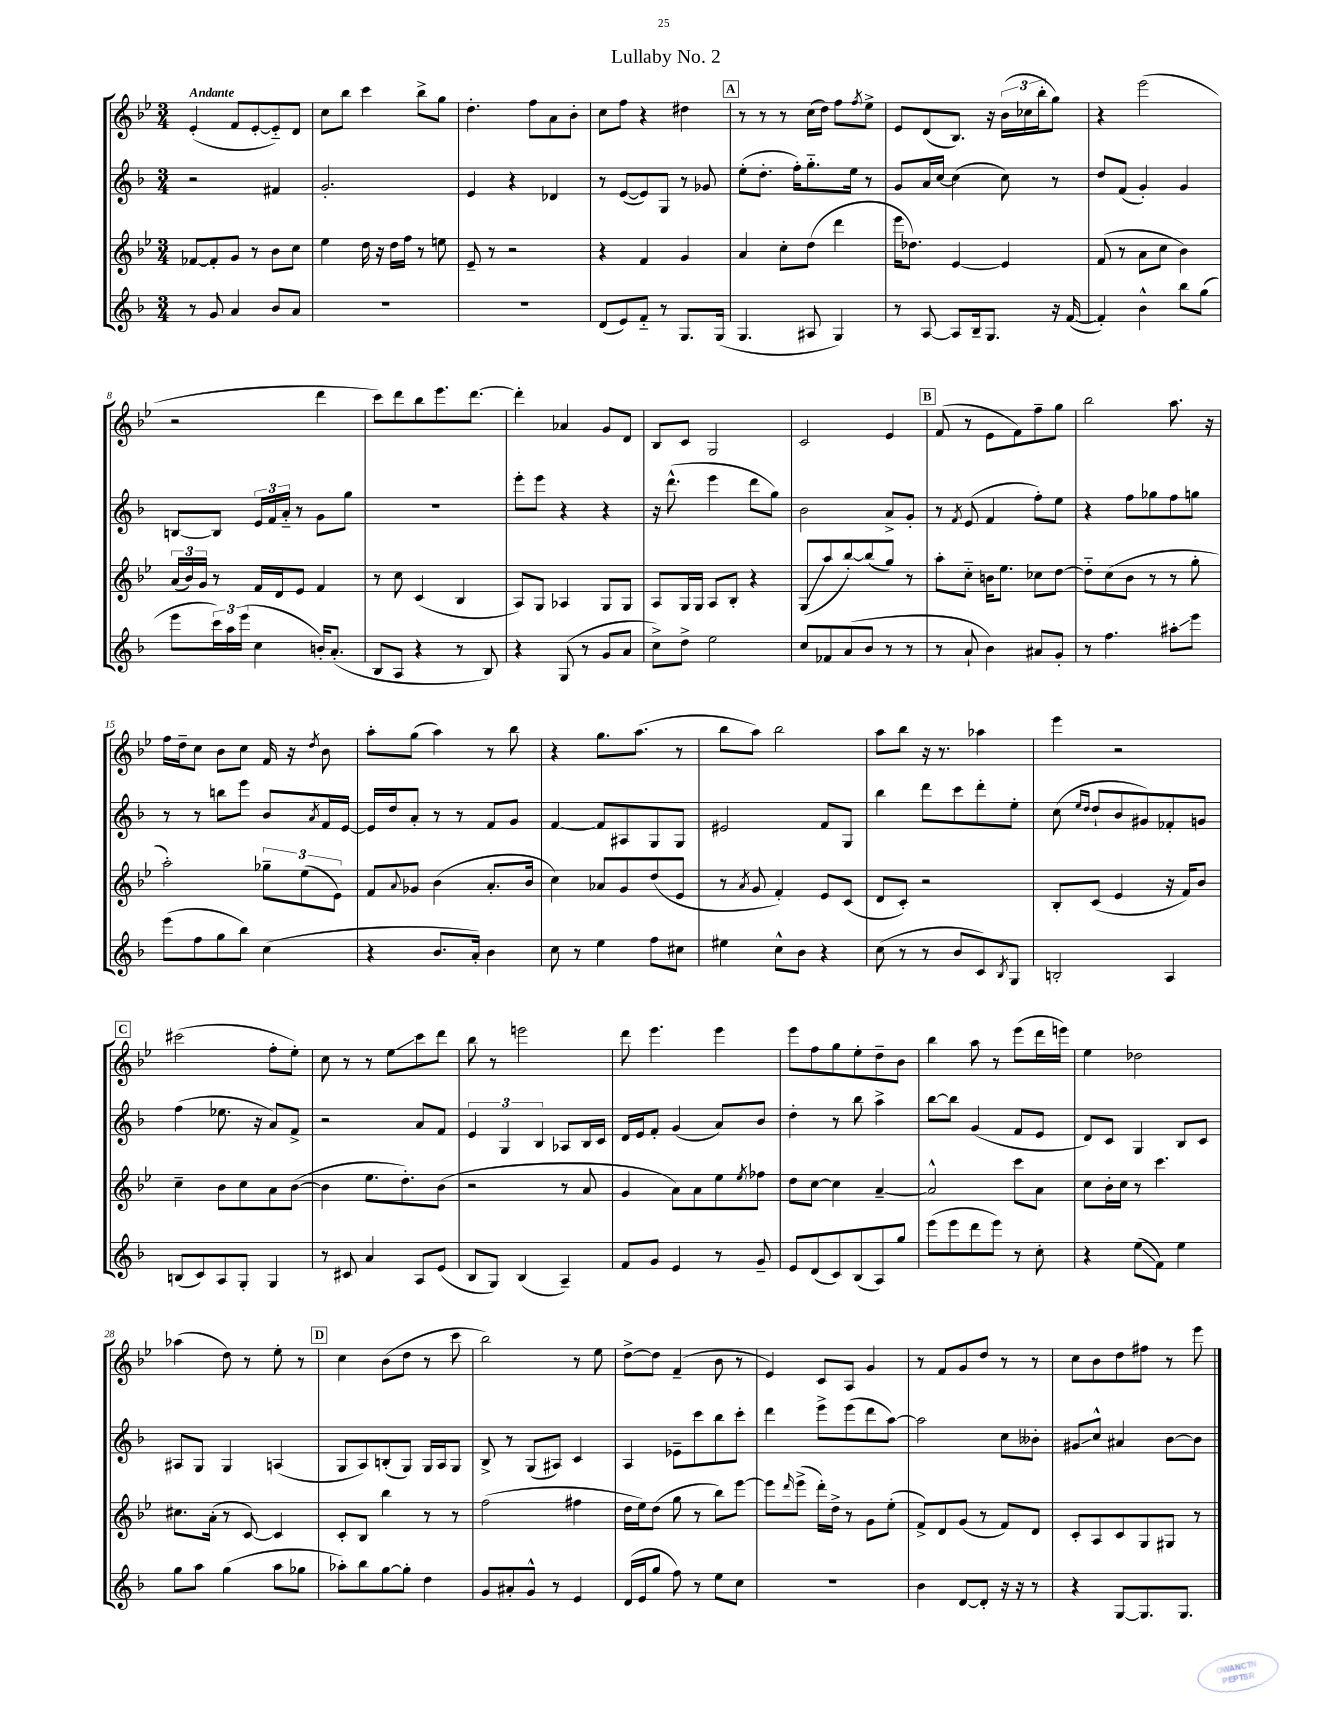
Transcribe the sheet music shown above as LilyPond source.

\header { title = "Lullaby No. 2" }
<<
\new StaffGroup <<
\new Staff = "s0" {
    \clef treble \key bes \major \numericTimeSignature \time 3/4 \tempo "Andante"
    ees'4-.( f'8 ees'8~-. ees'8-_) d'8 |
    c''8 bes''8 c'''4 bes''8-> g''8 |
    d''4.-. f''8 a'8 bes'8-. |
    c''8 f''8 r4 dis''4 |
    \mark \markup { \box "A" } r8 r8 r8 c''16( d''16) f''8 \acciaccatura { f''8 } ees''8-> |
    ees'8 d'8( bes8.) r16 \tuplet 3/2 { bes'16( ces''16 bes''16-. } g''8) |
    r4 ees'''2( |
    r2 d'''4 |
    c'''8) d'''8 bes''8 ees'''8. d'''8.~ |
    d'''4-. aes'4 g'8 d'8 |
    bes8 c'8 g2 |
    c'2 ees'4 |
    \mark \markup { \box "B" } f'8( r8 ees'8 f'8) f''8-- g''8 |
    bes''2 a''8. r16 |
    f''16 d''16-- c''8 bes'8 c''8 f'16 r16 \acciaccatura { d''8 } bes'8 |
    a''8-. g''8( a''4) r8 bes''8 |
    r4 g''8. a''8.( r8 |
    bes''8 a''8) bes''2 |
    a''8 bes''8 r16 r8. aes''4 |
    ees'''4 r2 |
    \mark \markup { \box "C" } cis'''2( f''8-. ees''8-.) |
    c''8 r8 r8 ees''8\glissando c'''8 d'''8 |
    bes''8 r8 e'''2 |
    d'''8 ees'''4. ees'''4 |
    ees'''8 f''8 g''8 ees''8-. d''8-- bes'8 |
    bes''4 a''8 r8 ees'''8( d'''16 e'''16) |
    ees''4 des''2 |
    aes''4( d''8) r8 ees''8-. r8 |
    \mark \markup { \box "D" } c''4 bes'8( d''8 r8 c'''8 |
    bes''2) r8 ees''8 |
    d''8~-> d''8 f'4--( bes'8 r8 |
    ees'4) c'8 a8 g'4 |
    r8 f'8 g'8 d''8 r8 r8 |
    c''8 bes'8 d''8 fis''8 r8 ees'''8 \bar "|." |
}
\new Staff = "s1" {
    \clef treble \key f \major \numericTimeSignature \time 3/4
    r2 fis'4 |
    g'2.-. |
    e'4 r4 des'4 |
    r8 e'8~( e'8) g8 r8 ges'8 |
    \mark \markup { \box "A" } e''8-.( d''8.-. f''16-.) g''8.-_ e''16 r8 |
    g'8 a'16 c''16~ c''4( c''8) r8 |
    d''8 f'8( g'4-.) g'4 |
    b8~ b8 \tuplet 3/2 { e'16 f'16 a'16-_ } r8 g'8 g''8 |
    R2. |
    e'''8-. e'''8 r4 r4 |
    r16 d'''8.-^( e'''4 d'''8 g''8) |
    bes'2 a'8-> g'8-. |
    \mark \markup { \box "B" } r8 \acciaccatura { f'8 } e'8( f'4 f''8-.) e''8 |
    r4 f''8 ges''8 f''8 g''8 |
    r8 r8 b''8 e'''8 bes'8 \acciaccatura { a'8 } f'16 e'16~ |
    e'16 d''16 a'8-. r8 r8 f'8 g'8 |
    f'4~ f'8 ais8 g8 g8 |
    eis'2 f'8 g8 |
    bes''4 d'''8 c'''8 d'''8-. e''8-. |
    c''8( \grace { e''16 d''16 } d''8-! bes'8 gis'8) fes'8-. g'8 |
    \mark \markup { \box "C" } f''4( ees''8. r16 a'8) f'8-> |
    r2 a'8 f'8 |
    \tuplet 3/2 { e'4 g4 bes4 } aes8 bes16 c'16 |
    d'16 e'16 f'8-. g'4( a'8) bes'8 |
    d''4-. r8 bes''8 a''4-> |
    bes''8~ bes''8 g'4( f'8 e'8 |
    d'8) c'8 g4 bes8 c'8 |
    ais8 g8 g4 a4( |
    \mark \markup { \box "D" } g8 a8) b8-.( g8) g16 a16 g8 |
    bes8-> r8 g8( ais8) c'4 |
    a4 ees'8-- c'''8 bes''8 c'''8-. |
    d'''4 e'''8-> e'''8( d'''8 a''8~) |
    a''2 c''8 beses'8-. |
    gis'8\glissando c''8-^ ais'4 bes'8~ bes'8 \bar "|." |
}
\new Staff = "s2" {
    \clef treble \key bes \major \numericTimeSignature \time 3/4
    fes'8~ fes'8-. g'8 r8 bes'8 c''8 |
    ees''4 d''16 r16 d''16 f''16 r8 e''8 |
    ees'8-- r8 r2 |
    r4 f'4 g'4 |
    \mark \markup { \box "A" } a'4 c''8-. d''8( d'''4 |
    ees'''16 des''8.) ees'4~ ees'4 |
    f'8( r8 a'8 c''8 bes'4) |
    \tuplet 3/2 { a'16( bes'16) g'16 } r8 f'16 d'16 ees'8 f'4 |
    r8 c''8 c'4( bes4 |
    a8) g8 aes4 g8 g8 |
    a8 g16 g16 a8 bes8-. r4 |
    g8\glissando( a''8 bes''8~-.) bes''8( g''8) r8 |
    \mark \markup { \box "B" } a''8-. c''8-_ b'16 ees''8. ces''8 d''8~ |
    d''8-_ c''8( bes'8 r8 r8 g''8-. |
    a''2-.) \tuplet 3/2 { ges''8-- ees''8( ees'8) } |
    f'8 \appoggiatura { a'8 } ges'8 bes'4( a'8.-. bes'16 |
    c''4) aes'8 g'8 d''8( ees'8 |
    r8 \acciaccatura { a'8 } g'8 f'4-.) ees'8 c'8( |
    d'8 c'8-.) r2 |
    bes8-. c'8( ees'4 r16 f'16) bes'8 |
    \mark \markup { \box "C" } c''4-- bes'8 c''8 a'8 bes'8~( |
    bes'4 ees''8. d''8.-.) bes'8( |
    r2 r8 a'8 |
    g'4 a'8) a'8 ees''8 \acciaccatura { ees''8 } fes''8 |
    d''8 c''8~ c''4 a'4~-- |
    a'2-^ c'''8 a'8 |
    c''8 bes'16-. c''16 r8 c'''4. |
    cis''8. a'16-.( r8 c'8~) c'4 |
    \mark \markup { \box "D" } c'8-. bes8 bes''4 r8 r8 |
    f''2( fis''4 |
    d''16 ees''16) d''8( g''8 r8 bes''8) ees'''8~ |
    ees'''8 \grace { d'''16 } ees'''8->( d'''16-.) d''16-> r8 g'8 ees''8-.( |
    f'8->) d'8 g'8( r8 f'8) d'8 |
    c'8-. a8 c'8 g8 gis8 r8 \bar "|." |
}
\new Staff = "s3" {
    \clef treble \key f \major \numericTimeSignature \time 3/4
    r8 g'8 a'4 bes'8 a'8 |
    R2. |
    R2. |
    d'8( e'8) f'8-_ r8 g8. g16( |
    \mark \markup { \box "A" } g4. ais8 g4) |
    r8 a8~ a8 bes16-- g8. r16 f'16~( |
    f'4-.) bes'4-^ bes''8 g''8( |
    e'''8 \tuplet 3/2 { c'''16) a''16 e'''16( } c''4 b'16-.) a'8.-.( |
    bes8 a8 r4 r8 bes8) |
    r4 g8( r8 g'8 a'8 |
    c''8->) d''8-> e''2 |
    c''8 fes'8 a'8( bes'8 r8 r8 |
    \mark \markup { \box "B" } r8 a'8-! bes'4) ais'8 g'8-. |
    r8 f''4. ais''8-.\glissando e'''8 |
    e'''8( f''8 g''8 bes''8) c''4( |
    r4 bes'8. a'16-.) bes'4 |
    c''8 r8 e''4 f''8 cis''8 |
    eis''4 c''8-^ bes'8 r4 |
    c''8( r8 r8 bes'8 c'8) \acciaccatura { bes8 } g8 |
    b2-. a4 |
    \mark \markup { \box "C" } b8( c'8) a8 g8-. g4 |
    r8 cis'8 a'4 a8 e'8( |
    bes8 g8) bes4( a4--) |
    f'8 g'8 e'4 r8 g'8-- |
    e'8 d'8( c'8) bes8( a8) g''8 |
    e'''8( e'''8 d'''8 e'''8) r8 c''8-. |
    r4 e''8\glissando( f'8) e''4 |
    g''8 a''8 g''4( a''8 ges''8 |
    \mark \markup { \box "D" } aes''8-.) bes''8 g''8~ g''8-. d''4 |
    g'8 ais'8-. g'8-^ r8 e'4 |
    d'16( e'16 g''8 f''8) r8 e''8 c''8 |
    R2. |
    bes'4 d'8~ d'8-. r16 r16 r8 |
    r4 g8~ g8. g8. \bar "|." |
}
>>
>>
